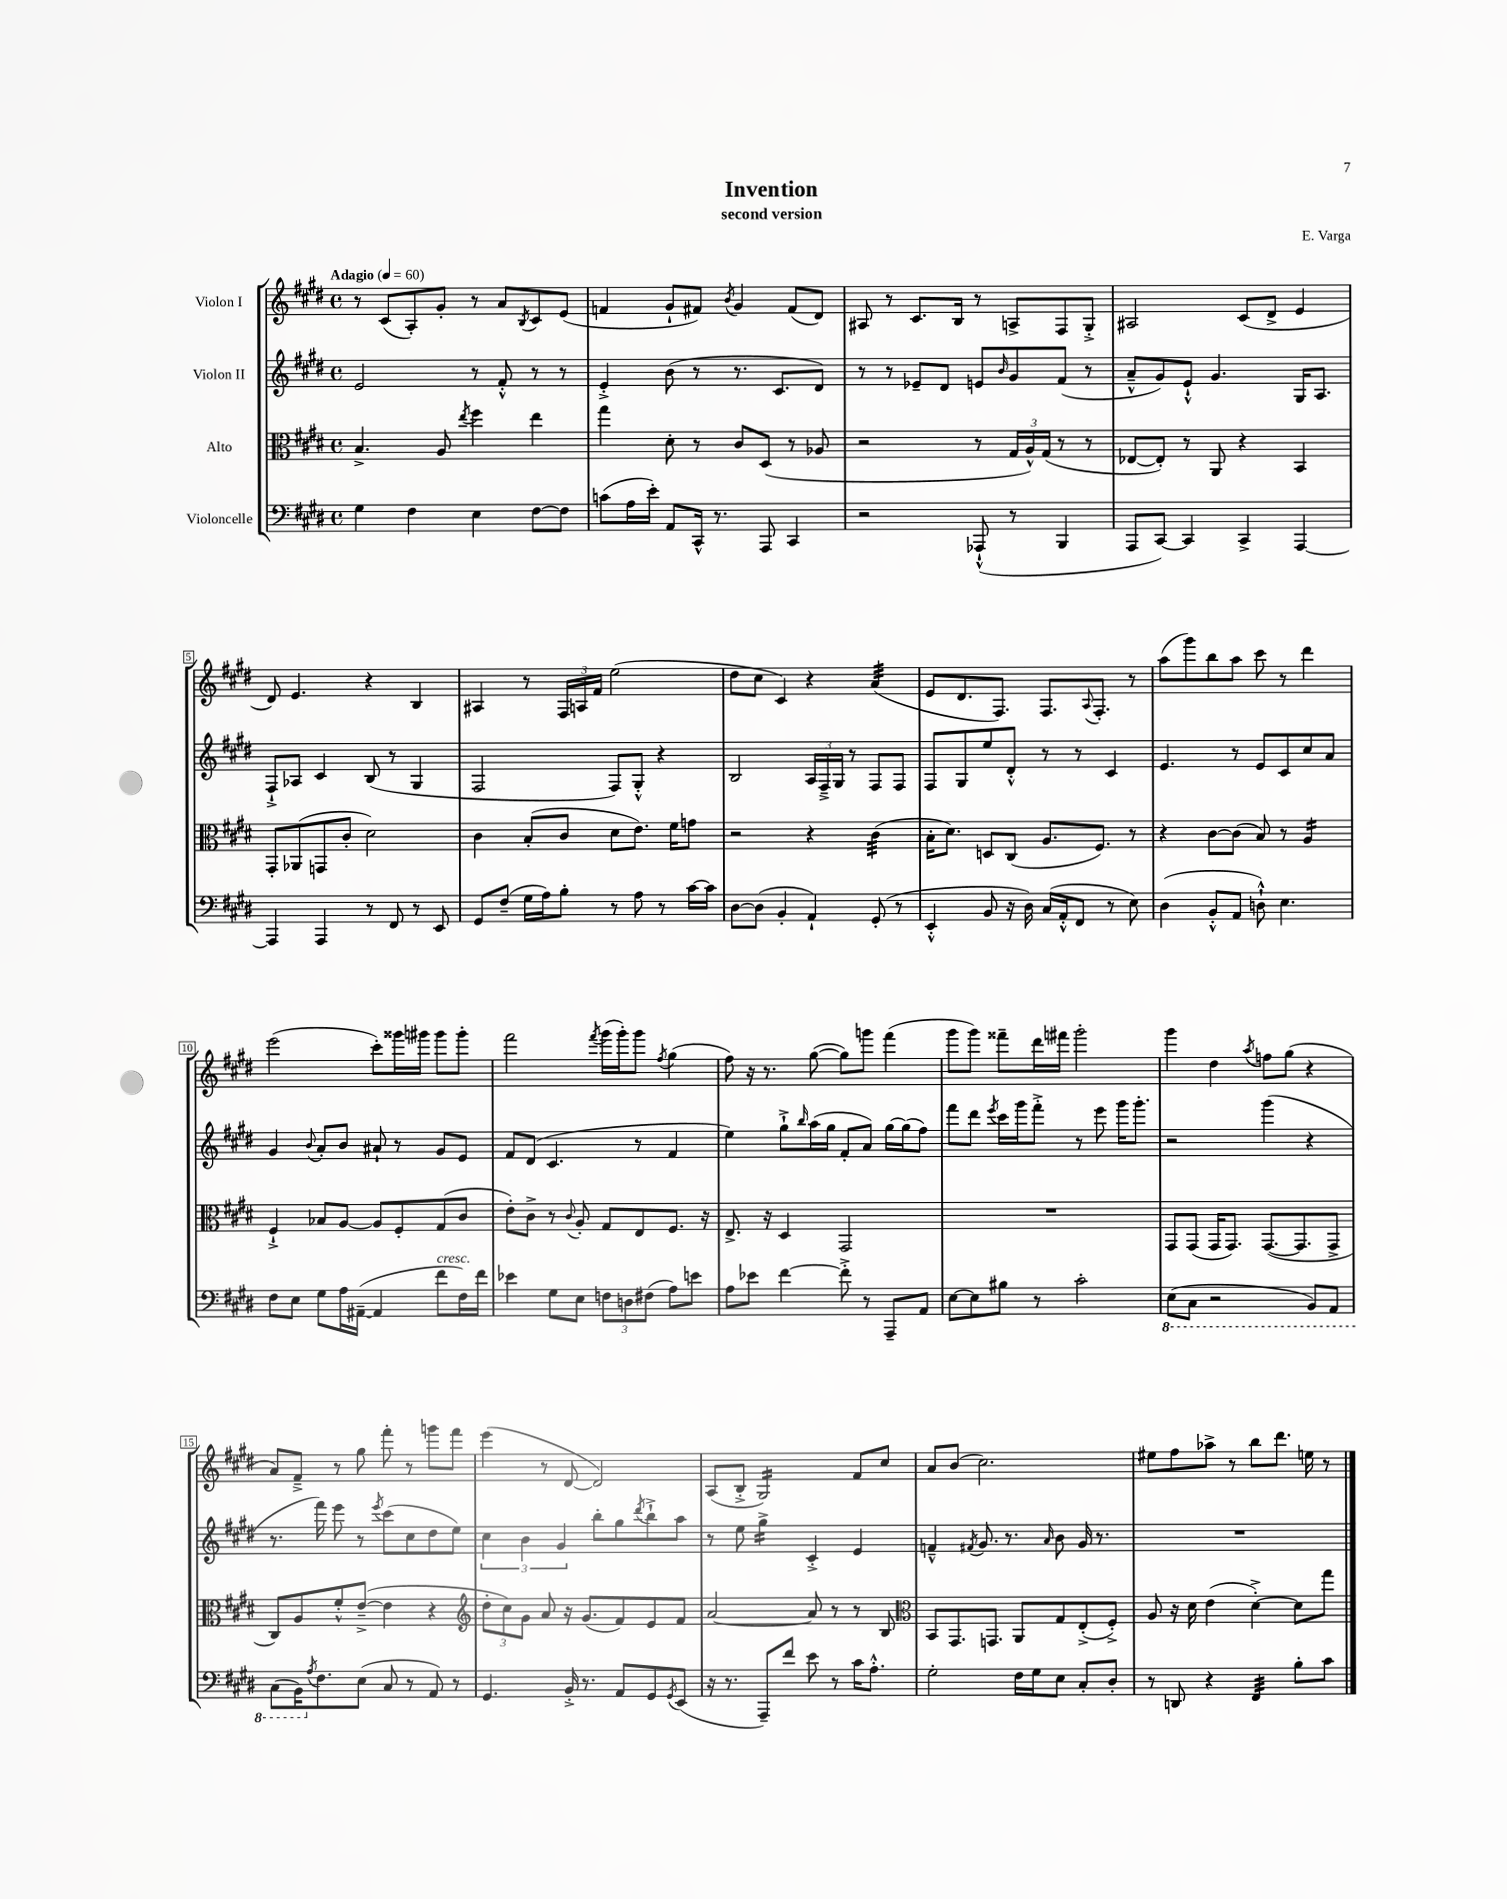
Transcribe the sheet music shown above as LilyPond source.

\header { title = "Invention" composer = "E. Varga" subtitle = "second version" }
<<
\new StaffGroup <<
\new Staff = "s0" \with { instrumentName = "Violon I" } {
    \clef treble \key e \major \defaultTimeSignature \time 4/4 \tempo "Adagio" 4 = 60
    r8 cis'8( a8-.) gis'8-. r8 a'8 \acciaccatura { b8 } cis'8 e'8( |
    f'4 gis'8-! fis'8) \acciaccatura { b'8 } gis'4 fis'8( dis'8) |
    ais8 r8 cis'8. b16 r8 a8-> fis8 gis8-.-> |
    ais2 cis'8( dis'8-> e'4 |
    dis'8) e'4. r4 b4 |
    ais4 r8 \tuplet 3/2 { fis16 a16 fis'16 } e''2( |
    dis''8 cis''8 cis'4) r4 a'4:32( |
    e'8 dis'8. fis8.) fis8. \appoggiatura { a8 } fis8.-. r8 |
    a''8( gis'''8) b''8 a''8 cis'''8 r8 dis'''4 |
    e'''2( cis'''8-.) gisis'''16 gis'''16 gis'''8 gis'''8-. |
    fis'''2 \acciaccatura { fis'''8 } gis'''16( gis'''16-.) gis'''8 \acciaccatura { fis''8 } gis''4( |
    fis''8) r16 r8. gis''8~( gis''8) g'''8 fis'''4( |
    gis'''8 gis'''8) fisis'''8-- dis'''16 fis'''16 gis'''2-. |
    gis'''4 dis''4 \acciaccatura { a''8 } f''8 gis''8( r4 |
    a'8) fis'8---> r8 gis''8 fis'''8-. r8 g'''8 fis'''8 |
    e'''4( r8 dis'8~ dis'2) |
    a8( b8-.-> gis2:16) fis'8 cis''8 |
    a'8 b'8( cis''2.) |
    eis''8 fis''8 aes''8-> r8 b''8 dis'''8. e''16 r8 \bar "|." |
}
\new Staff = "s1" \with { instrumentName = "Violon II" } {
    \clef treble \key e \major \defaultTimeSignature \time 4/4
    e'2 r8 fis'8-.-^ r8 r8 |
    e'4-.-> b'8( r8 r8. cis'8. dis'8) |
    r8 r8 ees'8-- dis'8 e'8 \grace { b'16 } gis'8 fis'8( r8 |
    a'8---^ gis'8) e'8-!-^ gis'4. gis16 a8. |
    fis8-!-> aes8 cis'4 b8( r8 gis4 |
    fis2 fis8) gis8-.-^ r4 |
    b2 \tuplet 3/2 { a16 fis16---> gis16 } r8 fis8 fis8 |
    fis8 gis8 e''8 dis'8-.-^ r8 r8 cis'4 |
    e'4. r8 e'8 cis'8 cis''8 a'8 |
    gis'4 \appoggiatura { b'8 } a'8-. b'8 ais'8-! r8 gis'8 e'8 |
    fis'8 dis'8( cis'4. r8 fis'4 |
    e''4) gis''8-!-> \grace { b''16 } a''16( gis''16 fis'8-. a'8) gis''16~ gis''16( fis''8) |
    fis'''8 dis'''8 \acciaccatura { e'''8 } cis'''16 gis'''16 fis'''8-.-> r8 e'''8 gis'''16 gis'''8.-. |
    r2 gis'''4( r4 |
    r8. fis'''16) e'''8 r8 \acciaccatura { e'''8 } cis'''8( cis''8 dis''8 e''8) |
    \tuplet 3/2 { cis''4 b'4 gis'4 } b''8-. gis''8 \acciaccatura { dis'''8 } b''8-!-> a''8 |
    r8 e''8 gis''4:16-> cis'4-.-> e'4 |
    f'4---^ \acciaccatura { fis'8 } gis'8. r8. \grace { a'16 } b'8 gis'16 r8. |
    R1 \bar "|." |
}
\new Staff = "s2" \with { instrumentName = "Alto" } {
    \clef alto \key e \major \defaultTimeSignature \time 4/4
    b4.-> a8 \acciaccatura { e''8 } fis''4 e''4 |
    gis''4 dis'8-. r8 cis'8 dis8( r8 aes8 |
    r2 r8 \tuplet 3/2 { gis16 a16-^) gis16( } r8 r8 |
    ees8~ ees8-.) r8 a,8 r4 b,4 |
    gis,8-. aes,8( g,8 cis'8-. dis'2) |
    cis'4 b8-.( cis'8 dis'8 e'8.) fis'16 g'8 |
    r2 r4 cis'4:32( |
    b16-. dis'8.) d8 cis8( a8. fis8.) r8 |
    r4 cis'8~ cis'8( b8) r8 a4:16 |
    fis4-!-> bes8 a8~ a8 fis8-. gis8( cis'8 |
    e'8-.) cis'8-> r8 \appoggiatura { cis'8 } a8-. gis8 e8 fis8. r16 |
    e8.-> r16 dis4 gis,2 |
    R1 |
    gis,8 gis,8( gis,16 gis,8.) gis,8.~( gis,8. gis,8-> |
    cis8) a8 fis'8-.-^ e'8~--->( e'4 r4 |
    \clef treble \tuplet 3/2 { dis''8-. cis''8) gis'8 } a'8 r16 gis'8.( fis'8) e'8 fis'8 |
    a'2~ a'8 r8 r8 b8 |
    \clef alto b,8 gis,8. g,8. a,8 gis8 e8-.->( fis8-.->) |
    a8 r16 dis'16 e'4( dis'4~-.->) dis'8 gis''8 \bar "|." |
}
\new Staff = "s3" \with { instrumentName = "Violoncelle" } {
    \clef bass \key e \major \defaultTimeSignature \time 4/4
    gis4 fis4 e4 fis8~ fis8 |
    c'8( a16 e'16-.) a,8 cis,16-^ r8. a,,8 cis,4 |
    r2 aes,,8-!-^( r8 b,,4 |
    a,,8 cis,8~) cis,4 cis,4-> a,,4~ |
    a,,4 a,,4 r8 fis,8 r8 e,8 |
    gis,8 fis8--( gis16 a16) b8-. r8 a8 r8 cis'16~ cis'16 |
    dis8~ dis8( b,4-. a,4-!) gis,8-.( r8 |
    e,4-.-^ b,8 r16 dis16) cis16( a,16-.-^ fis,8 r8 e8) |
    dis4( b,8-.-^ a,8 d8-!-^) e4. |
    fis8 e8 gis8 a16 ais,16~--( ais,4 fis'8^\markup { \italic "cresc." } fis16) fis'16 |
    ees'4 gis8 e8 \tuplet 3/2 { f8 d8 fis8( } a8) e'8 |
    a8 ees'8 fis'4~ fis'8-.-> r8 a,,8-- a,8 |
    e8~ e8 bis8 r8 cis'2-. |
    \ottava #-1 e,8( cis,8 r2 b,,8) a,,8 |
    cis,8( b,,16) \ottava #0 \acciaccatura { a8 } fis8. e8( cis8 r8 a,8) r8 |
    gis,4. b,16-.-> r8. a,8 gis,8 \acciaccatura { gis,8 } e,8( |
    r16 r8. a,,8--) fis'8 e'8 r8 cis'16 a8.-.-^ |
    gis2-. fis16 gis16 e8 cis8-. dis8-. |
    r8 d,8 r4 fis,4:32 b8-. cis'8 \bar "|." |
}
>>
>>
\layout { \context { \Score \override BarNumber.stencil = #(make-stencil-boxer 0.1 0.3 ly:text-interface::print) } }
